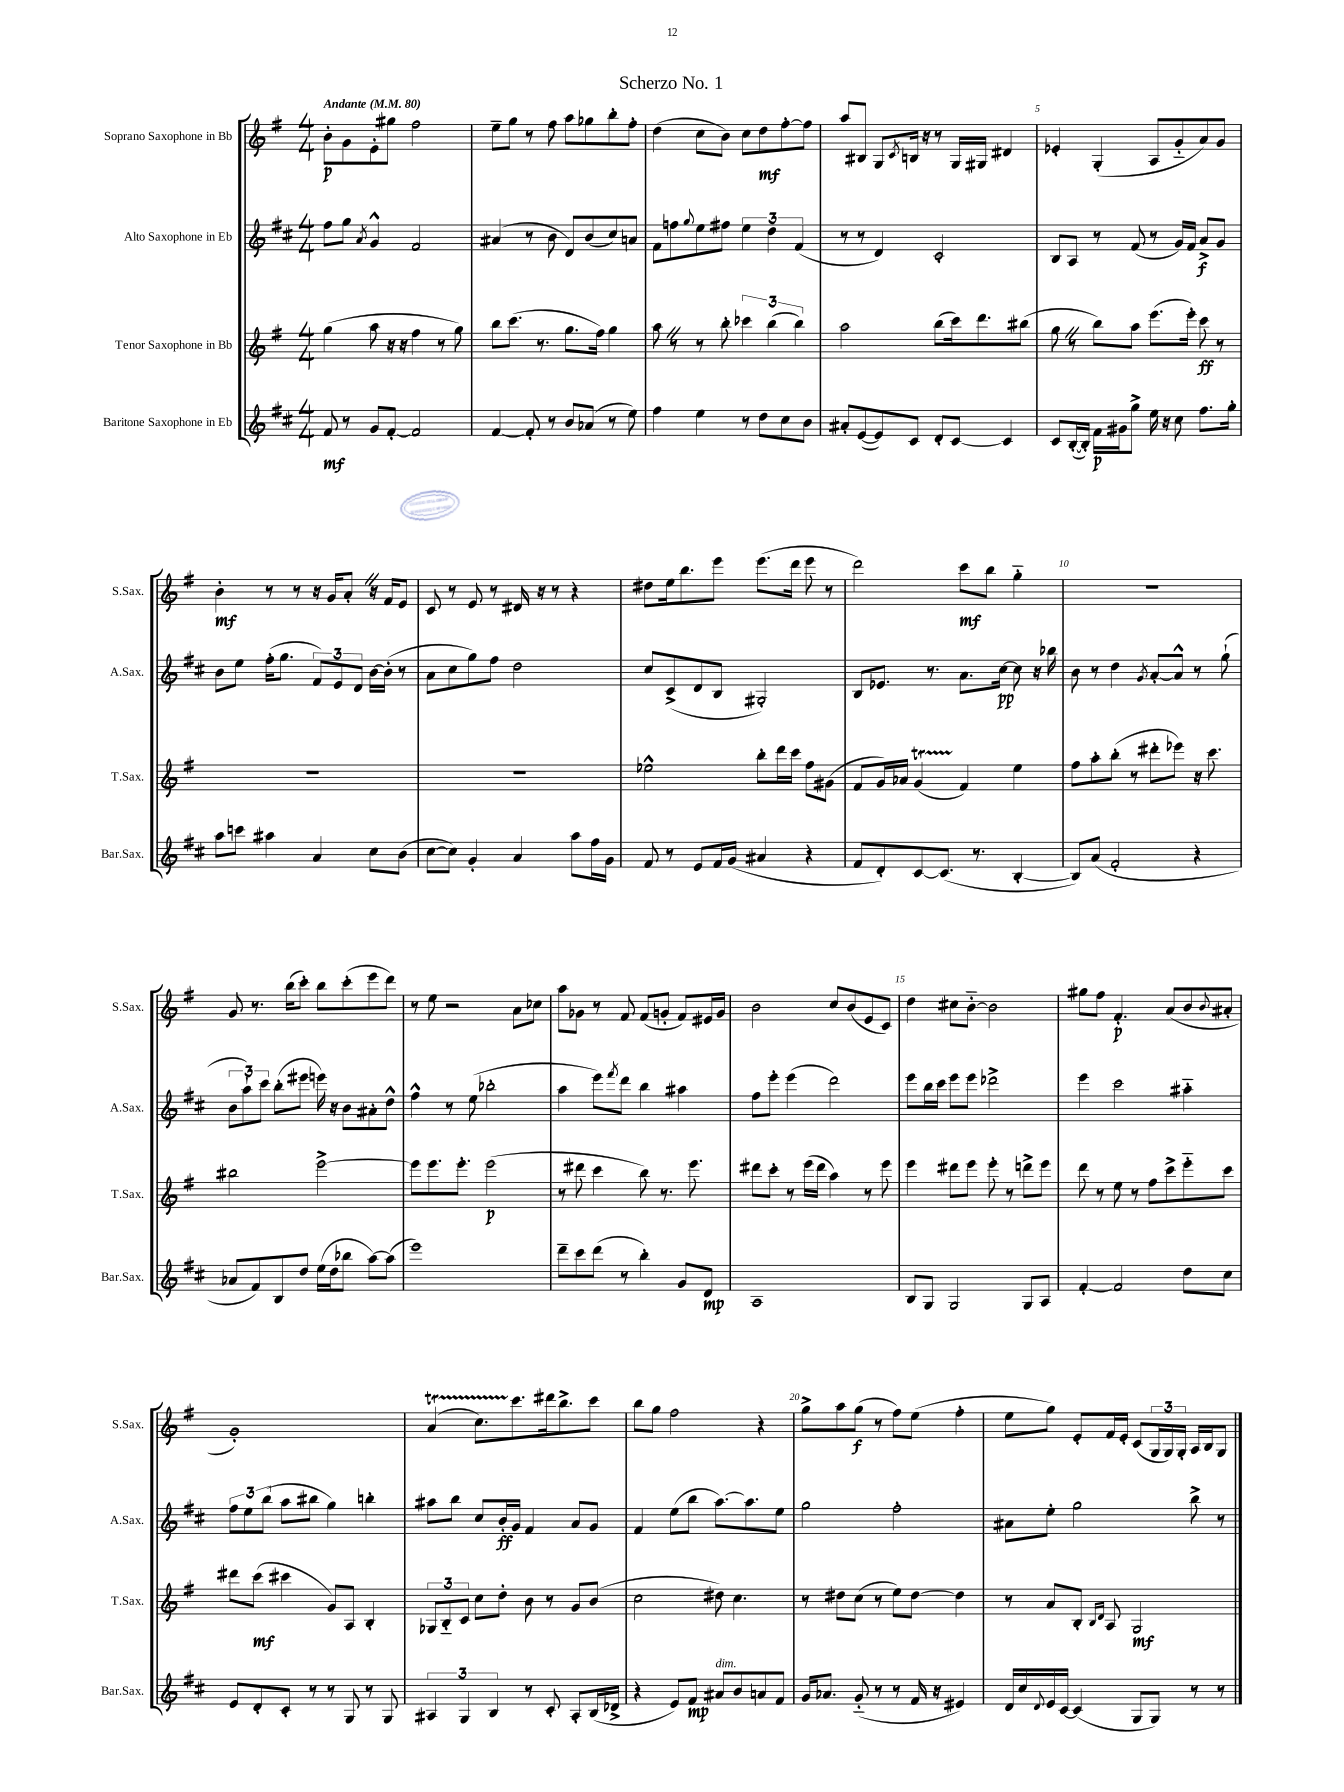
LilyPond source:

\header { title = "Scherzo No. 1" }
<<
\new StaffGroup <<
\new Staff = "s0" \with { instrumentName = "Soprano Saxophone in Bb" shortInstrumentName = "S.Sax." } {
    \clef treble \key g \major \numericTimeSignature \time 4/4 \tempo "Andante" 4 = 80
    b'8-.\p g'8 e'8-. gis''8 fis''2 |
    e''8-- g''8 r8 fis''8 a''8 ges''8 b''8-. fis''8-. |
    d''4( c''8 b'8) c''8 d''8\mf fis''8~-. fis''8 |
    a''8 bis8 g8 \acciaccatura { c'8 } b16 r16 r8 g16 gis16 dis'4 |
    ees'4-. g4-.( a8 g'8-_ a'8) g'8 |
    b'4-.\mf r8 r8 r16 g'16 a'8-. \once \override BreathingSign.text = \markup { \musicglyph "scripts.caesura.straight" } \breathe r16 fis'16 e'8 |
    c'8 r8 e'8 r8 dis'16 r16 r8 r4 |
    dis''8 e''16 b''8. e'''8 e'''8.( d'''16 e'''8 r8 |
    d'''2) c'''8\mf b''8 g''4-_ |
    r1 |
    g'8 r8. b''16( c'''8-.) b''8 c'''8-.( e'''8 d'''8) |
    r8 e''8 r2 a'8 ces''8 |
    a''8 ges'8 r8 fis'8 fis'8( g'8-. fis'8) eis'16 g'16 |
    b'2 c''8 b'8( e'8 c'8) |
    d''4 cis''8 b'8~-_ b'2 |
    gis''8 fis''8 fis'4.-.\p a'8( b'8 \appoggiatura { b'8 } ais'8-. |
    g'1-.) |
    a'4\startTrillSpan( c''8.) c'''8.\stopTrillSpan dis'''16 b''8.-> c'''8 |
    b''8 g''8 fis''2 r4 |
    g''8-> a''8 g''8\f( r8 fis''8) e''8( fis''4-. |
    e''8 g''8) e'8-. fis'16 e'16-. c'8( \tuplet 3/2 { g16 g16) g16-. } a16 b16 g8 \bar "|." |
}
\new Staff = "s1" \with { instrumentName = "Alto Saxophone in Eb" shortInstrumentName = "A.Sax." } {
    \clef treble \key d \major \numericTimeSignature \time 4/4
    fis''8 g''8 \acciaccatura { a'8 } g'4-^ fis'2 |
    ais'4( r8 b'8 d'8) b'8( cis''8) a'8 |
    fis'8 f''8 \appoggiatura { g''8 } e''8 fis''8 \tuplet 3/2 { e''4 d''4 fis'4( } |
    r8 r8 d'4) cis'2-. |
    b8 a8 r8 fis'8( r8 g'16) fis'16 a'8->\f g'8 |
    b'8 e''8 fis''16-.( g''8. \tuplet 3/2 { fis'8) e'8 d'8 } b'16~ b'16-.( r8 |
    a'8 cis''8 g''8) fis''8 d''2 |
    cis''8 cis'8->( d'8 b8 gis2-.) |
    b8 ees'8. r8. a'8. cis''16~\pp cis''8 r16 bes''16 |
    b'8 r8 d''4 \acciaccatura { g'8 } a'8~-. a'8-^ r8 g''8-!( |
    \tuplet 3/2 { b'8 a''8-!) cis'''8 } b''8-.( eis'''8 e'''16) r16 b'8 ais'8-. d''8-^ |
    fis''4-^ r8 e''8( bes''2-. |
    a''4 e'''8) \acciaccatura { fis'''8 } d'''8 b''4 ais''4 |
    fis''8 e'''8-. e'''4( d'''2) |
    e'''8 b''16 cis'''16 e'''8 e'''8 des'''2-> |
    e'''4 cis'''2 ais''4-_ |
    \tuplet 3/2 { fis''8 e''8 b''8( } a''8 bis''8 g''4) b''4-. |
    ais''8 b''8 cis''8 b'16-.\ff g'16 fis'4 a'8 g'8 |
    fis'4 e''8( b''8 a''8.~) a''8. e''8 |
    g''2 fis''2-. |
    ais'8 e''8-. g''2 b''8-> r8 \bar "|." |
}
\new Staff = "s2" \with { instrumentName = "Tenor Saxophone in Bb" shortInstrumentName = "T.Sax." } {
    \clef treble \key g \major \numericTimeSignature \time 4/4
    g''4( a''8 r16 r16 fis''4 r8 g''8) |
    b''8 c'''8.( r8. g''8. fis''16) g''4 |
    a''8 \once \override BreathingSign.text = \markup { \musicglyph "scripts.caesura.straight" } \breathe r8 r8 b''8-. \tuplet 3/2 { ces'''4 b''4( b''4) } |
    a''2 b''8( c'''16) d'''8. bis''8( |
    g''8 \once \override BreathingSign.text = \markup { \musicglyph "scripts.caesura.straight" } \breathe r8 b''8) a''8 e'''8.( e'''16-.) c'''8\ff r8 |
    R1 |
    R1 |
    ees''2-^ b''8-. d'''16 c'''16 fis''8 gis'8( |
    fis'8 g'16) aes'16 g'4\startTrillSpan( fis'4\stopTrillSpan) e''4 |
    fis''8 a''8-. b''8-.( r8 dis'''8-. ees'''8) r16 c'''8. |
    bis''2 e'''2~-> |
    e'''8 e'''8. e'''8.-. e'''2\p( |
    r8 dis'''8 c'''4 b''8) r8. e'''8. |
    dis'''8 c'''8-. r8 e'''16( dis'''16 a''4) r8 e'''8 |
    e'''4 dis'''8 e'''8 e'''8-. r8 d'''8-> e'''8 |
    d'''8 r8 e''8 r8 fis''8 c'''8-> e'''8-_ c'''8 |
    dis'''8 c'''8\mf( cis'''4 g'8) a8 b4-. |
    \tuplet 3/2 { ges8 b8-_ c'8 } c''8 d''8-. b'8 r8 g'8 b'8( |
    c''2 dis''8) c''4. |
    r8 dis''8 c''8( r8 e''8) dis''8~ dis''4 |
    r8 a'8 b8-. \grace { b16 d'16 } a8 g2\mf \bar "|." |
}
\new Staff = "s3" \with { instrumentName = "Baritone Saxophone in Eb" shortInstrumentName = "Bar.Sax." } {
    \clef treble \key d \major \numericTimeSignature \time 4/4
    fis'8\mf r8 g'8 fis'8~-. fis'2 |
    fis'4~ fis'8-. r8 b'8 aes'8( r8 e''8) |
    fis''4 e''4 r8 d''8 cis''8 b'8 |
    ais'8-. e'8~( e'8) cis'8 d'8-. cis'8~ cis'4 |
    cis'8 b16~-.( b16-.) fis'16\p gis'16 g''8-> e''16 r16 cis''8 fis''8. g''16-. |
    a''8 c'''8 ais''4 a'4 cis''8 b'8( |
    cis''8~ cis''8) g'4-. a'4 a''8 fis''16 g'16 |
    fis'8 r8 e'8 fis'16 g'16( ais'4 r4 |
    fis'8 d'8-.) cis'8~ cis'8.( r8. b4~-. |
    b8) a'8( fis'2-. r4 |
    aes'8 fis'8) b8 d''8 e''16( d''16 bes''8 a''8~) a''8( |
    e'''1) |
    d'''8-- cis'''8 d'''8( r8 b''4-.) g'8 d'8\mp |
    a1 |
    b8 g8 g2 g8 a8 |
    fis'4~-. fis'2 d''8 cis''8 |
    e'8 d'8-. cis'8-. r8 r8 g8 r8 g8 |
    \tuplet 3/2 { ais4 g4 b4 } r8 cis'8-. ais8-. b16( des'16-> |
    r4 e'8) fis'8\mp ais'8^\markup { \italic "dim." } b'8 a'8 fis'8 |
    g'16 aes'8. g'8-_( r8 r8 fis'16 r16 eis'4) |
    d'16 cis''16 \appoggiatura { d'8 } e'16 cis'16~ cis'4( g8 g8) r8 r8 \bar "|." |
}
>>
>>
\layout { \context { \Score \override BarNumber.break-visibility = ##(#f #t #t) barNumberVisibility = #(every-nth-bar-number-visible 5) } }
